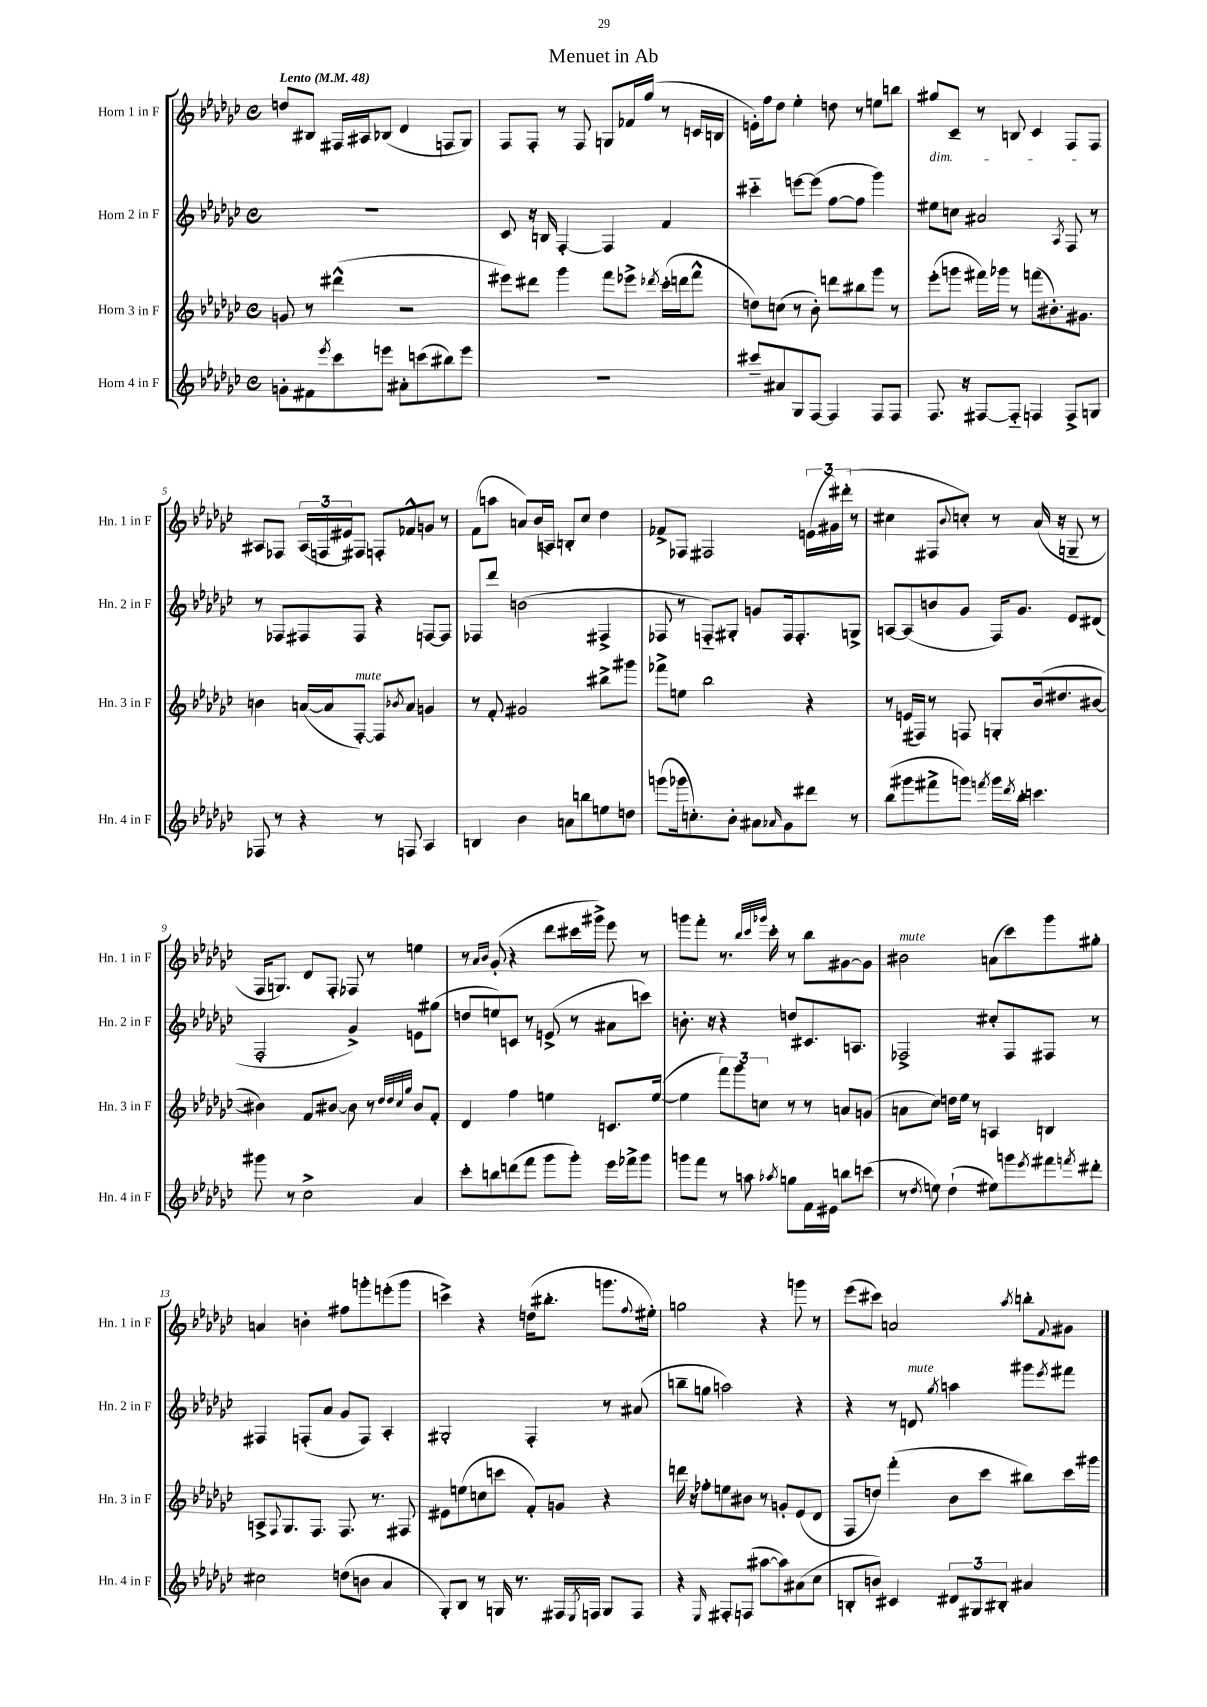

**kern	**kern	**kern	**kern
*part4	*part3	*part2	*part1
*staff4	*staff3	*staff2	*staff1
*I"Horn 4 in F	*I"Horn 3 in F	*I"Horn 2 in F	*I"Horn 1 in F
*I'Hn. 4 in F	*I'Hn. 3 in F	*I'Hn. 2 in F	*I'Hn. 1 in F
*clefG2	*clefG2	*clefG2	*clefG2
*k[b-e-a-d-g-c-]	*k[b-e-a-d-g-c-]	*k[b-e-a-d-g-c-]	*k[b-e-a-d-g-c-]
*M4/4	*M4/4	*M4/4	*M4/4
*met(c)	*met(c)	*met(c)	*met(c)
*MM48	*MM48	*MM48	*MM48
=1	=1	=1	=1
!	!	!	!LO:TX:a:B:t=Lento
8gn'\L	8gn/	1r	8ddn/L
8f#X\	8r	.	8B#X/J
8qeee-/	.	.	.
8ccc-\	(4ddd#X^^\	.	16F#X/LL
.	.	.	16A#X/J
8eeen\J	.	.	(8B-X/J
8a#X'\L	2r	.	4d-/
(8cccn\	.	.	.
8bb#X\)	.	.	8Fn/L
8eee\J	.	.	8G-/J)
=2	=2	=2	=2
1r	8eee#X\L)	8c-/	8F/L
.	8ddd#X\J	16r	8F'/J
.	.	16Bn/	.
.	4ggg-\	[4F'/	8r
.	.	.	8F/
.	8fff\L	4F/]	8Gn/L
.	8eee-X^\J	.	16f-X/L
.	.	.	(16gg-/JJ
.	8qddd-X/	.	.
.	(16ccc-'\LL	4f/	8r
.	16dddn\J	.	.
.	8fff^^\J	.	16cn/LL
.	.	.	16Bn/JJ
=3	=3	=3	=3
8ccc#X~/L	8ddn\L)	4ccc#X\	16en'\LL)
.	.	.	16ff\J
8a#X/	(8ccn\J	.	8dd-\J
8G-/	8r	[8eeen\L	4ee-'\
[8F/J	8b-'\)	(8eee\J]	.
4F/]	8dddn\L	[8ff\L	8ddn\
.	8bb#X\	8ff\J]	8r
8F/L	8ggg-\J	4ggg-\)	8een\L
8F/J	8r	.	8bbn\J
=4	=4	=4	=4
!	!	!	!LO:TX:b:i:t=dim.
8.F/	(8eee-'\L	8ee#X\L	8gg#X/L
.	8gggn\J	8ccn\J	8c-~/J
16r	.	.	.
[8F#X/L	16fff#X\LL)	2a#X/	8r
.	16ggg-X\JJ	.	.
8F#/J]	8r	.	8Bn/
4Fn/	(8fffn\L	.	4c-/
.	8.b#X'\)	.	.
.	.	8qA-/	.
8F^/L	.	8F/	8F/L
.	8.g#X\J	.	.
8Gn/J	.	8r	8F/J
!!LO:LB:g=z
=5	=5	=5	=5
8F-X/	4bn\	8r	8A#X/L
8r	.	8F-X/L	8F-X/J
4r	([16an/LL	8F#X/	(24A#/LL
.	.	.	24Fn/
.	16a/J]	.	.
.	.	.	24e#X/J)
!	!LO:TX:a:i:t=mute	!	!
.	[8F'/J)	8F#/J	8F#X/J
8r	8F/L]	4r	8Fn'/L
.	8qb-X/	.	.
8Fn/	8a/J	.	8f-X^^/
4A-/	4gn/	[8Fn/L	8gn/J
.	.	8F/J]	8r
=6	=6	=6	=6
4Bn/	8r	8F-X/L	(8f\L
.	8f'/	8ddd-/J	8aan\J
4b-\	2g#X/	(2bn\	8an/L)
.	.	.	(16b-/L
.	.	.	16An/JJ)
8an\L	.	.	8Bn'/L
8bbn\	.	.	8cc-/J
8een\	8bb#X^\L	4F#X^/	4dd-\
8ddn\J	8ggg#X\J	.	.
=7	=7	=7	=7
(8gggn\L	8fff-X^\L	8F-X/	8f-X^/L
16ggg-X\k	8een\J	8r	8F-X/J
8.ccn'\)	.	.	.
.	2bb-\	8Fn/L)	2F#X/
8b-'\J	.	8G#X'/J	.
8a#X\L	.	8gn/L	.
16qqa-X/	.	.	.
8g-\	.	16F/k	.
.	.	8.F'/	.
8ddd#X\J	4r	.	(24en\LL
.	.	.	24g#X\)
.	.	.	(24ddd#X'\JJ
8r	.	8Gn^/J	8r
=8	=8	=8	=8
(8bb-\L	8r	[8An/L	4cc#X\
8ggg#X\	(16en/LL	(8A/]	.
.	16F#X/JJ)	.	.
8fff#X^\	8r	8bn/	8F#X/L
.	.	.	8qqb-/
8gggn\J)	8Fn/	8g-/J	8ccn'/J)
8qfffn/	.	.	.
16ggg\LL	8Gn'/L	16F/KL)	8r
8qddd-/	.	.	.
16bb-'\JJ	.	8.g-/J	.
4.cccn\	(16b-/k	.	(16a-/
.	8.dd#X/	.	16r
.	.	8e-/L	8Gn~/
.	[8b#X/J	(8d#X/J	8r
!!LO:LB:g=z
=9	=9	=9	=9
8ggg#X\	4b#X\])	2F'/	16F/KL
.	.	.	8.Gn/J)
8r	.	.	.
2cc-^\	8f/L	.	8d-/L
.	[8b#X/J	.	8F'/J
.	8b#\]	4g-^/)	8F-X/
.	8r	.	8r
.	32qqdd-/LLL	.	.
.	32qqdd-/	.	.
.	32qqcc-/	.	.
.	32qqgg-/JJJ	.	.
4a-/	8b#/L	8en\L	4een\
.	8f'/J	(8gg#X\J	.
=10	=10	=10	=10
8ccc-'\L	4d-/	8ddn/L	8r
.	.	.	16qqa-/LL
.	.	.	16qqb-/JJ
8bbn\	.	8een/)	(8g-'/
(8dddn\	4ff\	8cn/J	4r
8fff\J	.	8r	.
8ggg-\L	4een\	(8en^/	8ddd-\L
8ggg-'\J)	.	8r	16ccc#X\L
.	.	.	16ggg#X^\JJ)
16eee-\LL	8.cn/L	8a#X\L	8eee-\
16fff-X^\J	.	.	.
8ggg-\J	.	8cccn\J)	8r
.	([16ee/Jk	.	.
=11	=11	=11	=11
8gggn\L	4ee\]	8.bn'\	8gggn\L
8fff\J	.	.	8fff'\J
.	.	16r	.
8r	12fff\L)	4r	8.r
.	12ggg-\	.	.
8aan\	.	.	.
.	12ccn\J	.	.
.	.	.	32qqbb-/LLL
.	.	.	32qqccc-/
.	.	.	32qqggg-X/JJJ
.	.	.	16ccc-'\
8qaa-X/	.	.	.
8ggn\L	8r	8ddn/L	8r
16f\L	8r	8.c#X/	8bb-\L
16e#X\JJ	.	.	.
8bbn\L	8an/L	.	[8g#X\
.	.	8.An/J	.
(8cccn\J	(8gn/J	.	8g#\J]
=12	=12	=12	=12
!	!	!	!LO:TX:a:i:t=mute
8r	8an\L	2F-X^/	2b#X\
8qdd-/	.	.	.
8een\)	8cc-\J)	.	.
(4dd-`\	16ddn\LL	.	.
.	16ee-\JJ	.	.
.	8r	.	.
8ee#X\L)	4An/	8cc#X'/L	(8an\L
8gggn\	.	8F-/	8ccc-\)
8qeee-/	.	.	.
8fff#X\	4Bn/	8F#X/J	8ggg-\
8qfffn/	.	.	.
8ddd#X'\J	.	8r	8gg#X'\J
!!LO:LB:g=z
=13	=13	=13	=13
2cc#X\	8An^/L	4F#X/	4an/
.	8qqF/	.	.
.	8.G-/	.	.
.	.	(8Fn'/L	4bn'\
.	8.F/J	.	.
.	.	8a-/J	.
(8ddn\L	8.F/	8g-/L	8ff#X\L
8bn\J	.	8F/J)	8gggn'\
.	8.r	.	.
4a-/	.	4A-'/	(8eeen'\
.	8F#X/	.	8ggg\J
=14	=14	=14	=14
8G-'/L)	8e#X\L	2G#X'/	4cccn^\)
8B-/J	(8een\	.	.
8r	8ccn\	.	4r
16Gn/	8cccn\J	.	.
8.r	.	.	.
.	8f'/L)	4F'/	(16ddn\KL
.	.	.	8.bb#X'\J
16F#X/LL	8gn/J	.	.
8qE-/	.	.	.
16Fn/JJ	.	.	.
8G/L	4r	8r	8.gggn\L
8F/J	.	(8a#X/	.
.	.	.	8qqff/
.	.	.	16ee#X'\Jk)
=15	=15	=15	=15
4r	16dddn\	8bbn~\L	2ggn\
.	16r	.	.
.	8ff-X'\L	8ggn\J	.
16qqE-/	.	.	.
8F#X'/L	8een\	2aan\)	.
(8Fn/J	8b#X\J	.	.
[8aa#X\L	8r	.	4r
8aa#\])	8gn'/L	.	.
(8a#X\	(8e-/	4r	8gggn\
8cc-\J	8d-/J	.	8r
=16	=16	=16	=16
8Bn'/L	8F/L	4r	(8eee-\L
8bn/J)	8ddn/J)	.	8ccc#X\J)
4c#X/	(4fff'\	8r	2an/
!	!	!LO:TX:a:i:t=mute	!
.	.	8dn/	.
.	.	8qgg-/	.
12d#X/L	8b-\L	4aan\	.
12G#X/	.	.	.
.	8ccc-\J	.	.
12B#X'/J	.	.	.
.	.	.	8qaa-/
4a#X/	8bb#X\L)	8ggg#X\L	8bbn'\L
.	.	8qeee-/	8qqf/
.	16ccc-\L	8fff#X\J	8g#X\J
.	16ggg#X\JJ	.	.
==	==	==	==
*-	*-	*-	*-
